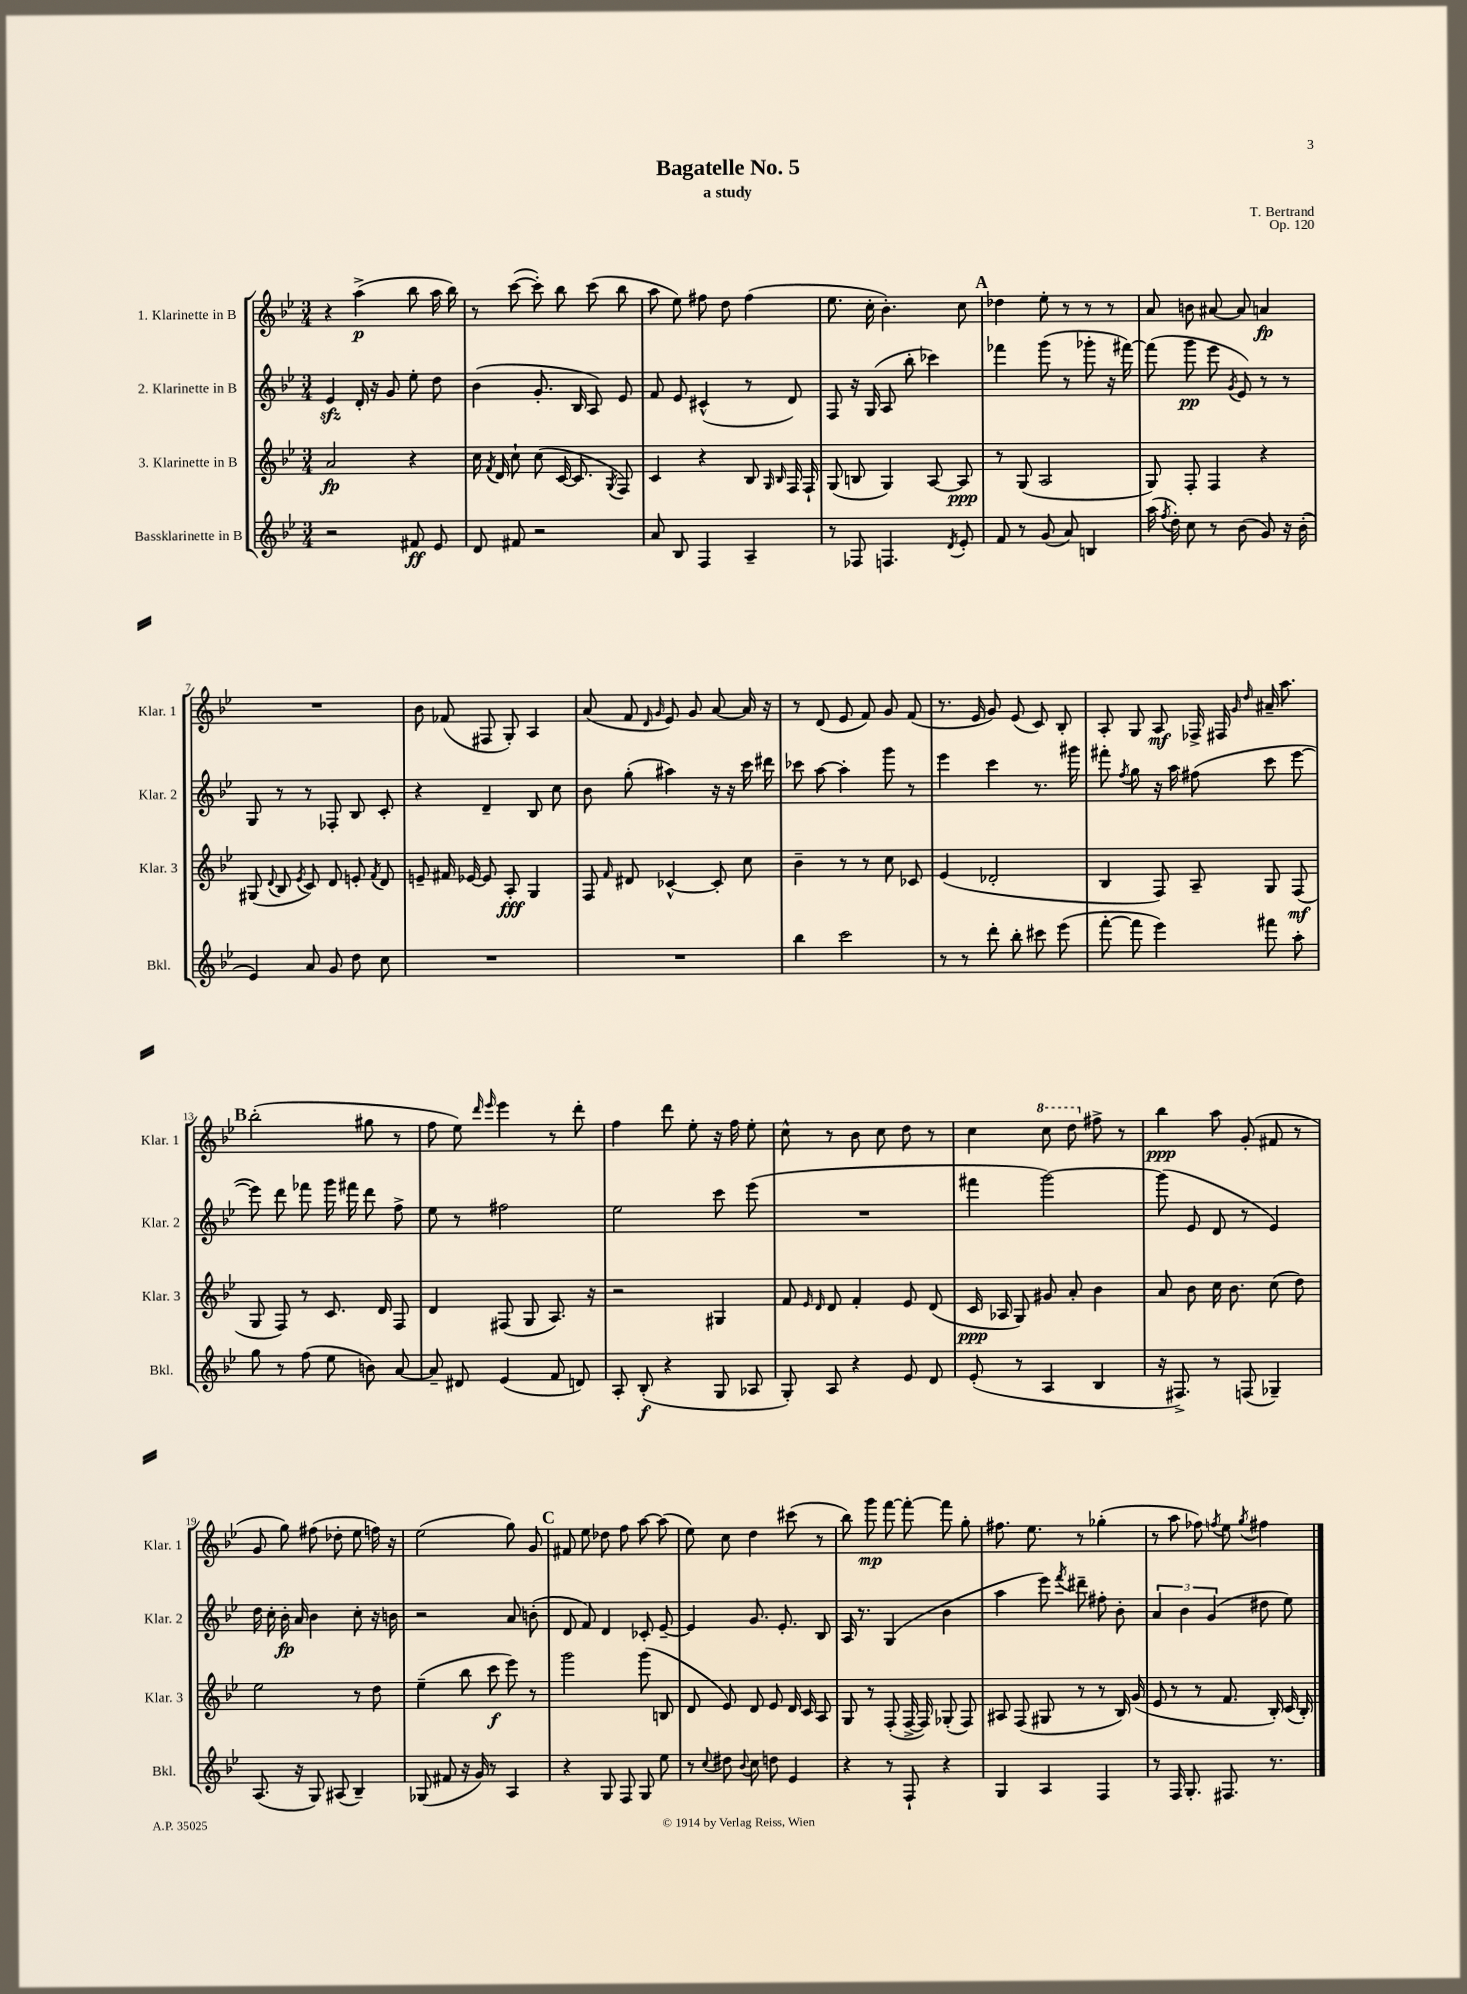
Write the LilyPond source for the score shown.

\header { title = "Bagatelle No. 5" composer = "T. Bertrand" subtitle = "a study" opus = "Op. 120" }
<<
\new StaffGroup <<
\new Staff = "s0" \with { instrumentName = "1. Klarinette in B" shortInstrumentName = "Klar. 1" } {
    \clef treble \key bes \major \numericTimeSignature \time 3/4
    \autoBeamOff r4 a''4->\p( bes''8 a''16 bes''16) |
    r8 c'''8~( c'''8-.) bes''8 c'''8( bes''8 |
    a''8 ees''8) fis''8 d''8 fis''4( |
    ees''8. c''16-. bes'4.-.) c''8 |
    \mark \markup { \bold "A" } des''4 ees''8-. r8 r8 r8 |
    a'8 b'8 ais'8~ ais'8 a'4\fp |
    R2. |
    bes'8 fes'8( fis8 g8-.) a4 |
    a'8( f'8 \grace { d'16 g'16 } ees'8) g'8 a'8~ a'16 r16 |
    r8 d'8( ees'8 f'8) g'8 f'8( |
    r8. ees'16 g'8) ees'8( c'8) bes8-. |
    a8-. g8 a8\mf fes16-> fis16 \grace { g'16 d''16 } ais'16-- a''8. |
    \mark \markup { \bold "B" } bes''2-.( gis''8 r8 |
    f''8 ees''8) \grace { d'''16 ees'''16 } ees'''4 r8 d'''8-. |
    f''4 d'''8 ees''8-. r16 f''16 ees''8-. |
    c''8-^ r8 bes'8 c''8 d''8 r8 |
    c''4 \ottava #1 c'''8 d'''8 \ottava #0 fis''8-> r8 |
    bes''4\ppp a''8 g'8-.( fis'8 r8 |
    g'8 g''8) fis''8( des''8-. ees''8 f''16) r16 |
    ees''2( g''8) g'8 |
    \mark \markup { \bold "C" } fis'8 ees''8 des''8 f''8 a''8~ a''8( |
    ees''8) c''8 d''4 cis'''8( r8 |
    bes''8) g'''8\mp f'''8~ f'''8~-. f'''8 g''8-. |
    fis''8. ees''8. r8 ges''4-.( |
    r8 a''8 fes''8) \acciaccatura { f''8 } ees''8 \acciaccatura { g''8 } fis''4 \bar "|." |
}
\new Staff = "s1" \with { instrumentName = "2. Klarinette in B" shortInstrumentName = "Klar. 2" } {
    \clef treble \key bes \major \numericTimeSignature \time 3/4
    \autoBeamOff ees'4\sfz d'16-. r16 g'8 ees''8-. d''8 |
    bes'4( g'8.-. bes16 a8) ees'8 |
    f'8 ees'8 cis'4-^( r8 d'8) |
    f8 r16 g16( a8 bes''8-. ces'''4) |
    \mark \markup { \bold "A" } fes'''4 g'''8( r8 ges'''8-. r16 fis'''16~) |
    fis'''8( g'''8\pp ees'''8 \acciaccatura { g'8 } ees'8) r8 r8 |
    g8 r8 r8 fes8-. bes8 c'8-. |
    r4 d'4-- bes8 c''8 |
    bes'8 g''8-.( ais''4) r16 r16 c'''16 dis'''16 |
    ces'''8 a''8~ a''4-. g'''8 r8 |
    ees'''4 c'''4 r8. gis'''16 |
    fis'''8-. \acciaccatura { f''8 } g''8 r16 a''16 fis''8( c'''8 ees'''8~ |
    \mark \markup { \bold "B" } ees'''8) d'''8 fes'''8 g'''16 fis'''16 d'''8 f''8-> |
    ees''8 r8 fis''2 |
    ees''2 c'''8 ees'''8( |
    R2. |
    fis'''4 g'''2~) |
    g'''8( ees'8 d'8 r8 ees'4) |
    d''16 c''16-. bes'16-.\fp a'16 bes'4 c''8-. r16 b'16 |
    r2 a'8 b'8-.( |
    \mark \markup { \bold "C" } d'8 f'8) d'4 ces'8-. ees'8~-- |
    ees'4 g'8. ees'8.-. bes8 |
    a16 r8. g4( bes'4 |
    a''4 ees'''8) \acciaccatura { f'''8 } dis'''8-- fis''8-. bes'8-. |
    \tuplet 3/2 { a'4 bes'4 g'4( } dis''8 ees''8) \bar "|." |
}
\new Staff = "s2" \with { instrumentName = "3. Klarinette in B" shortInstrumentName = "Klar. 3" } {
    \clef treble \key bes \major \numericTimeSignature \time 3/4
    \autoBeamOff a'2\fp r4 |
    c''16 \acciaccatura { f'8 } d'16 c''8-! c''8( c'16~ c'8. \acciaccatura { g8 } f8) |
    c'4 r4 bes8 \grace { g16 bes16 } f16 f16-! |
    g8( b8 g4) a8~ a8\ppp |
    \mark \markup { \bold "A" } r8 g8( a2 |
    g8) f8-. f4 r4 |
    gis8( \appoggiatura { d'8 } bes8 \acciaccatura { ees'8 } c'8) d'8 e'8-. \acciaccatura { f'8 } d'8 |
    e'8-- fis'16 ees'16~ ees'8 a8-.\fff g4 |
    f8 \grace { f'16 } dis'8 ces'4~-^ ces'8-. c''8 |
    bes'4-- r8 r8 c''8 ces'8 |
    ees'4( des'2-. |
    bes4 f8) a8-- g8 f8\mf( |
    \mark \markup { \bold "B" } g8 f8) r8 c'8. d'16 f8 |
    d'4 fis8( g8 a8.) r16 |
    r2 gis4 |
    f'8 \grace { ees'16 d'16 } d'8 f'4-. ees'8 d'8( |
    c'16\ppp aes16 g8) gis'8 a'8-. bes'4 |
    a'8 bes'8 c''16 bes'8. c''8( d''8) |
    ees''2 r8 d''8 |
    ees''4--( bes''8 c'''8\f ees'''8) r8 |
    \mark \markup { \bold "C" } g'''2 g'''8( b8 |
    d'8 ees'8) d'8 ees'8 d'16 c'16 a8 |
    g8 r8 f8-.( f16~-> f16) ges8-.( f8) |
    ais8 f8( gis8 r8 r8 bes16) g'16( |
    ees'8 r8 r8 f'8. bes16-.) c'16( bes16-.) \bar "|." |
}
\new Staff = "s3" \with { instrumentName = "Bassklarinette in B" shortInstrumentName = "Bkl." } {
    \clef treble \key bes \major \numericTimeSignature \time 3/4
    \autoBeamOff r2 fis'8\ff ees'8 |
    d'8 fis'8 r2 |
    a'8 bes8 f4 a4-- |
    r8 fes8 f4. \acciaccatura { d'8 } ees'8-. |
    \mark \markup { \bold "A" } f'8 r8 g'8( a'8) b4 |
    a''16( \acciaccatura { f''8 } d''16-.) c''8 r8 bes'8( g'8) r16 bes'16-.( |
    ees'4) a'8 g'8 d''8 c''8 |
    R2. |
    R2. |
    bes''4 c'''2 |
    r8 r8 d'''8-. bes''8-. cis'''8 ees'''8( |
    f'''8~-. f'''8 ees'''4) fis'''8 a''8-. |
    \mark \markup { \bold "B" } g''8 r8 f''8( ees''8 b'8) a'8~ |
    a'8-- dis'8 ees'4( f'8 d'8) |
    a8-. bes8-.\f( r4 g8 aes8 |
    g8-.) a8 r4 ees'8 d'8 |
    ees'8-.( r8 a4 bes4 |
    r16 fis8.->) r8 f8( ges4--) |
    a8.( r16 g8) ais8( bes4--) |
    ges8( fis'8 r16 g'16) r8 a4 |
    \mark \markup { \bold "C" } r4 g8 f8 g8 ees''8 |
    r8 \appoggiatura { c''8 } dis''8 \appoggiatura { bes'8 } c''8 d''8 ees'4 |
    r4 r8 f8-! r4 |
    g4 a4 f4 |
    r8 f16 g8.-. fis8. r8. \bar "|." |
}
>>
>>
